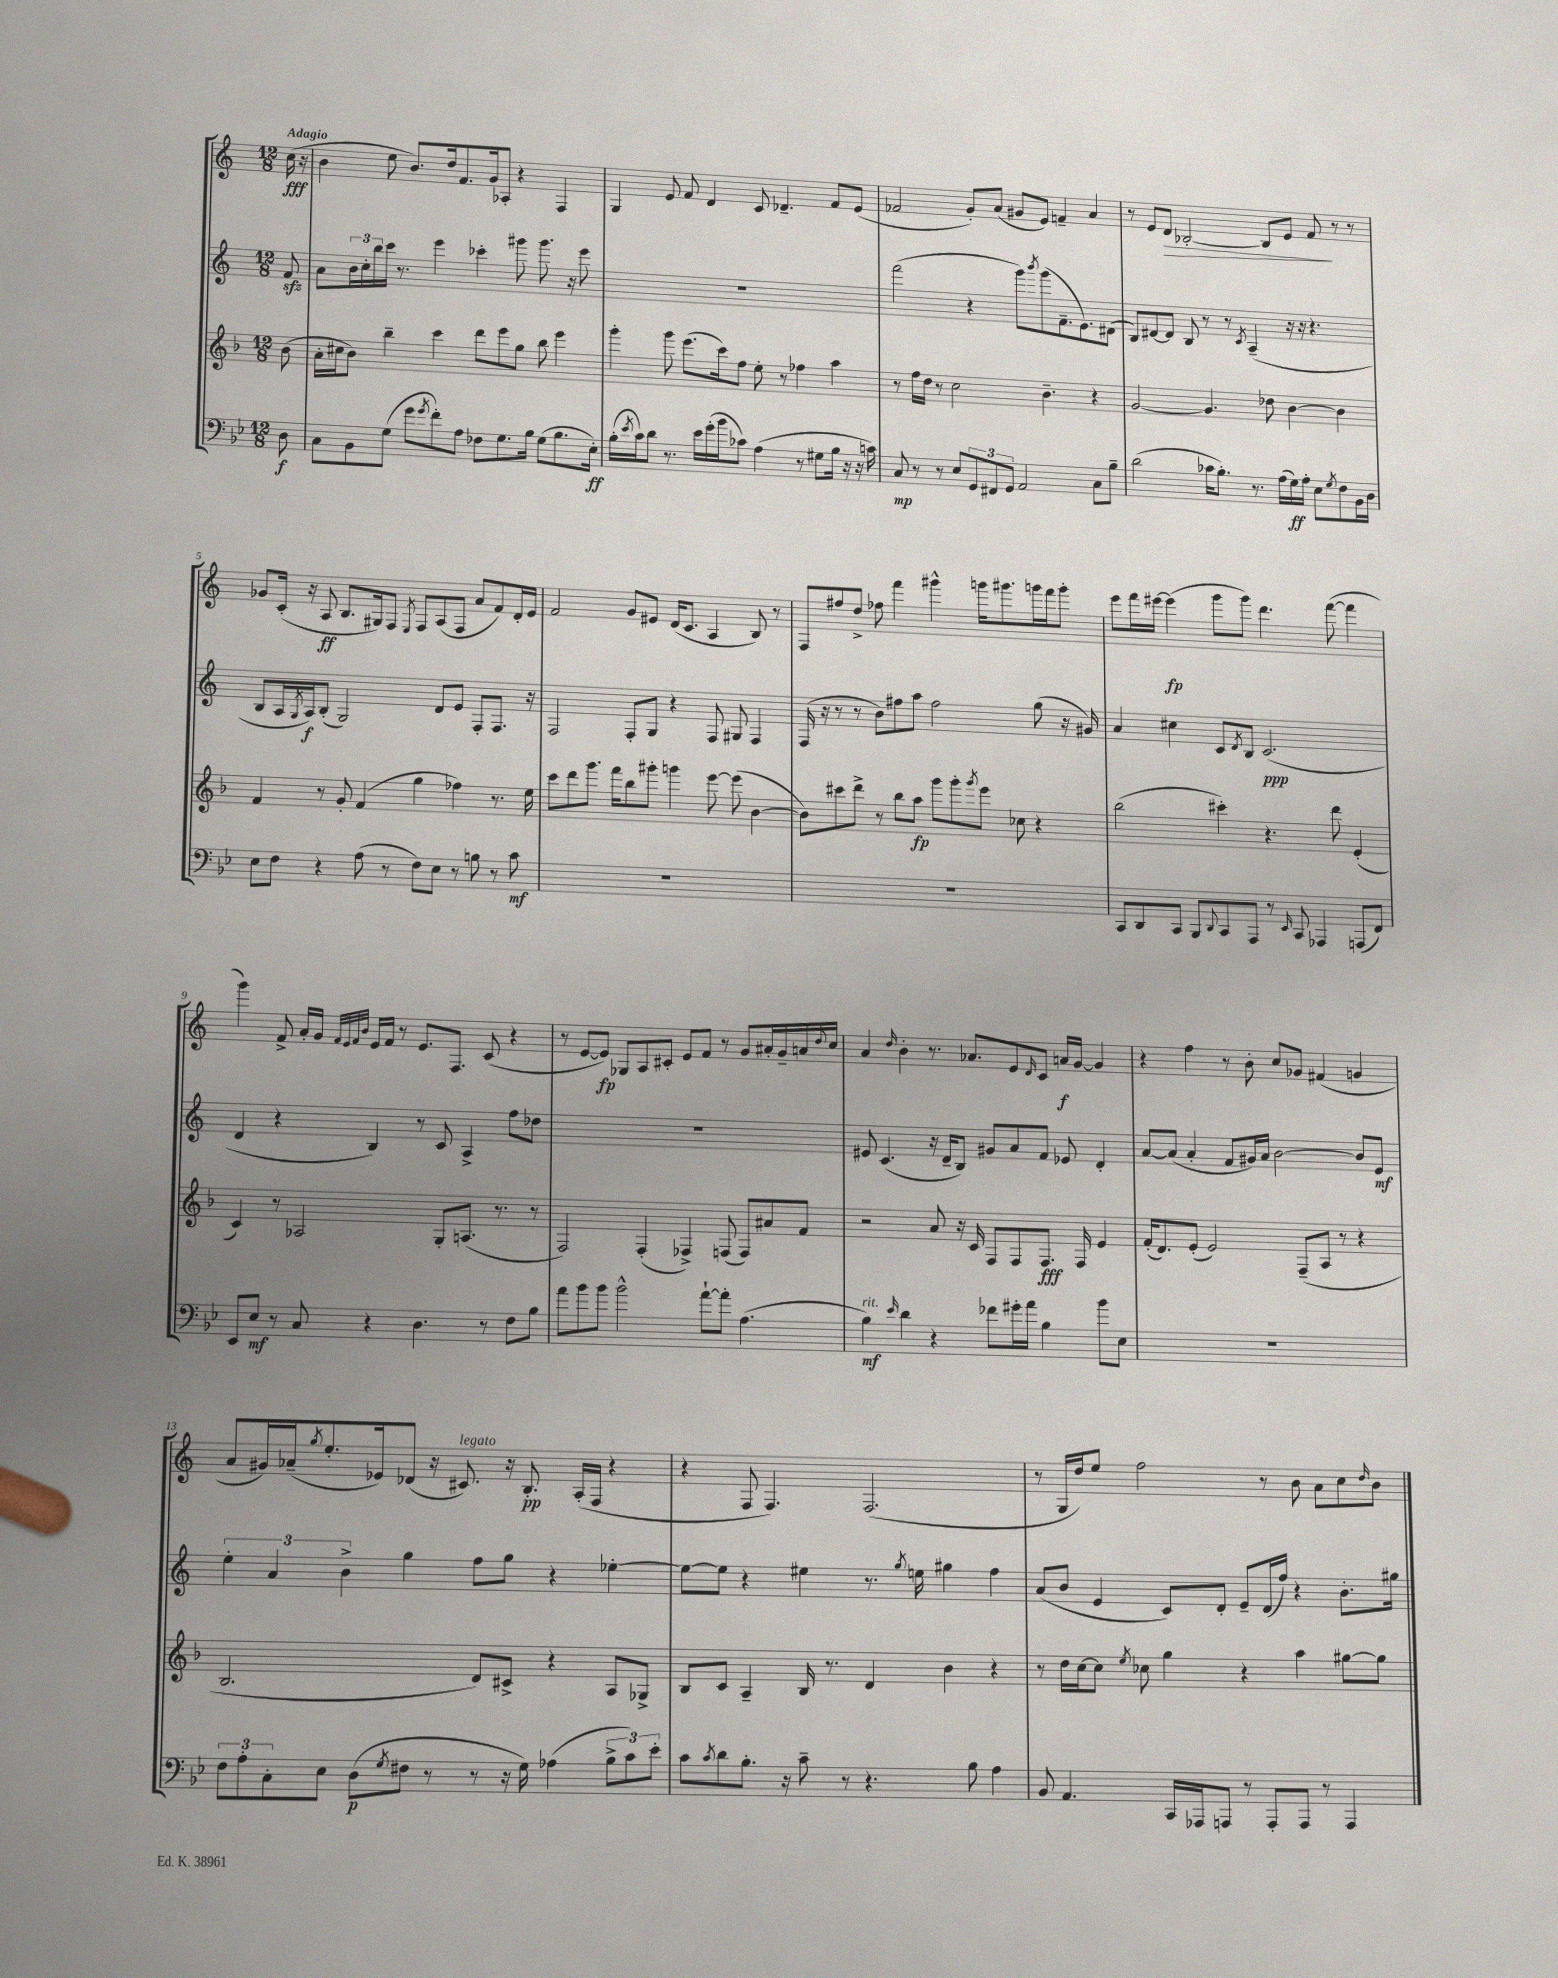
<<
\new StaffGroup <<
\new Staff = "s0" {
    \clef treble \key c \major \numericTimeSignature \time 12/8 \partial 8 \tempo "Adagio"
    c''16\fff( r16 |
    b'4 e''8 b'8.) d''16 f'8. g'16 aes8-. r4 f4 |
    g4 e'8 f'8 d'4 c'8 des'4.-- f'8 e'8( |
    fes'2 g'8-.) a'8( gis'8 e'8) f'4-- a'4 |
    r8 e'8 d'8\> bes2~-. bes8 e'8 f'8\! r8 r8 |
    ges'8 c'16-.( r16 a8\ff b8. gis16) f8 \acciaccatura { e8 } f8 a8( f8 a'8 f'8) d'16-. e'16 |
    f'2 g'8 eis'8 d'16( c'8. a4 b8) r8 |
    f8 fis''8 d''8-> fes''8 f'''4 gis'''4-^ g'''16 gis'''8. g'''16 f'''16 g'''8-. |
    e'''8 f'''16 eis'''16~ eis'''4\fp( g'''8 g'''8) d'''4. f'''8~( f'''4 |
    g'''4) f'8-> a'16-. g'16 \grace { f'32 e'32 f'32 b'32 } e'16 f'16 r8 e'8. f8. c'8( r4 |
    r8 e'8~ e'8\fp) ges8 a8 cis'8-. e'8 f'8 r8 g'8 ais'16-. g'16-- a'16 \appoggiatura { d''8 } c''16 |
    a'4 \grace { d''16 } b'4-. r8. aes'8. e'8 \grace { d'16 } c'8 a'16\f g'16~ g'4 |
    r4 f''4 r8 b'8-. c''8 ges'8 fis'4( g'4 |
    a'8 gis'16) aes'16--( \acciaccatura { g''8 } e''8.-. ees'16) des'8( r16 cis'8.^\markup { \italic "legato" }) r16 b8.-.\pp a16-.( f16 r4 |
    r4 f8 f4.) f2.( |
    r8 g16 d''16) e''8 f''2 r8 b'8 a'8 c''8 \grace { d''16 } b'8 \bar "|." |
}
\new Staff = "s1" {
    \clef treble \key c \major \numericTimeSignature \time 12/8 \partial 8
    f'8\sfz |
    a'8 \tuplet 3/2 { b'16 c''16-. b''16 } c'''16 r8. e'''4 ces'''4-. gis'''8 gis'''8. r16 e'''8 |
    R1. |
    f'''2( r4 g'''8) \acciaccatura { b'''8 } g'''8( f'8.-- e'8.) dis'8( |
    b8) dis'8~ dis'8 b8 r8 r8 \acciaccatura { c'8 } a4--( r16 r16 r4. |
    b8 a16 \acciaccatura { g8 } a16\f) b8-.( g2) d'8 e'8 f8-. f8. r16 |
    f2 f8-. g8 r4 f8 gis8 f4 |
    f16( r16 r8 r8 b'8) fis''8 a''8 fis''2 g''8( r16 gis'16) |
    a'4 cis''4 c'8 \acciaccatura { d'8 } b8 c'2.\ppp( |
    d'4 r4 b4) r8 c'8 a4-> f''8 des''8 |
    R1. |
    eis'8 c'4.( r16 d'16-- b8) gis'8 a'8 f'8 ees'8 d'4-. |
    a'8~ a'8( a'4-. f'8 gis'16) a'16 b'2~ b'8 e'8\mf |
    \tuplet 3/2 { e''4-. a'4 b'4-> } g''4 f''8 g''8 r4 ees''4~-. |
    ees''8~ ees''8 r4 eis''4 r8. \acciaccatura { g''8 } e''16 gis''4 f''4 |
    a'8( b'8 e'4 c'8) d'8-. e'8-- d'16( f''16) r4 b'8.-. gis''16 \bar "|." |
}
\new Staff = "s2" {
    \clef treble \key f \major \numericTimeSignature \time 12/8 \partial 8
    bes'8( |
    a'16-. cis''16 bes'8) bes''4-- c'''4 d'''8 e'''8 g''8 bes''8 e'''4 |
    g'''4-. g'''8 e'''8.( c'''16) f''8 e''8-. r8 fes''4 a''4 |
    r8 f''16 d''16 r8 c''2 bes'4.-- r4 |
    g'2~ g'4. des''8 bes'4~ bes'4 |
    f'4 r8 g'8-. f'4( g''4 fes''4) r8. e''16 |
    c'''8 d'''8 g'''8. f'''16 bes''8 gis'''8-. g'''4 e'''8~ e'''8( bes'4~ |
    bes'8) cis'''8 d'''8-> r8 bes''8 a''8\fp g'''8 g'''8-. \acciaccatura { g'''8 } e'''8 ces''8 r4 |
    bes''2( cis'''4-.) r4. d'''8 e'4-.( |
    c'4) r8 aes2 g8-. a8.( r8. r8 |
    f2) f4-.( fes4->) f8( f8) ais'8 f'8 |
    r2 a'8 r16 c'16 f8 f8 f8.\fff f16 e'4 |
    f'16-.( d'8.) e'8-.( e'2) f8--( a8 r8 r4 |
    bes2. d'8) cis'8-> r4 a8 ges8-> |
    bes8 c'8 a4-- bes16 r8. d'4 bes'4 r4 |
    r8 d''16 c''16~ c''8 \acciaccatura { e''8 } ces''8 g''4 r4 a''4 gis''8~ gis''8 \bar "|." |
}
\new Staff = "s3" {
    \clef bass \key bes \major \numericTimeSignature \time 12/8 \partial 8
    d8\f |
    c8 bes,8 g8( g'8 \acciaccatura { g'8 } f'8-.) a8 fes8 g8. bes16 g8( bes8. ees16-.\ff) |
    bes16-.( \acciaccatura { ees'8 } c'16) d'8 r8. ees'16 g'16-.( bes'16 ces'8) a4( r8 gis8 bes16 r16 r16 c'16) |
    c8\mp r8 r8 ees8 \tuplet 3/2 { g,8 fis,8 g,8 } a,2 c8 bes8-- |
    d'2( ces'16 bes8.-.) r8. a16( g16\ff) a16-. ees8 \acciaccatura { g8 } f8 bes,16 d16 |
    ees8 f8 r4 a8( r8 f8) ees8 r8 b8 r8 c'8\mf |
    R1. |
    R1. |
    c,8 d,8 c,8 bes,,8 \appoggiatura { d,8 } c,8 a,,8 r8 \grace { ees,16 } c,8 aes,,4 a,,8( f,8) |
    ees,8 ees8\mf r8 c8 r4 d4. r8 f8 bes8 |
    a'8 bes'8 bes'8 bes'2-^ a'8~-! a'8-. a4.( |
    bes4\mf^\markup { \italic "rit." }) \grace { ees'16 } d'4 r4 fes'8 gis'16-. a'16 bes4 bes'8 ees8 |
    R1. |
    \tuplet 3/2 { f8 a8-. c8-. } ees8 d8\p( \acciaccatura { g8 } fis8 r8 r8 r16 g16) aes4( \tuplet 3/2 { bes8-> c'8) ees'8-. } |
    c'8 \acciaccatura { c'8 } d'8 bes8.-. r16 c'8-- r8 r4. bes8 a4 |
    bes,8 a,4. c,16 aes,,16 a,,8 r8 a,,8-. a,,8 r8 a,,4 \bar "|." |
}
>>
>>
